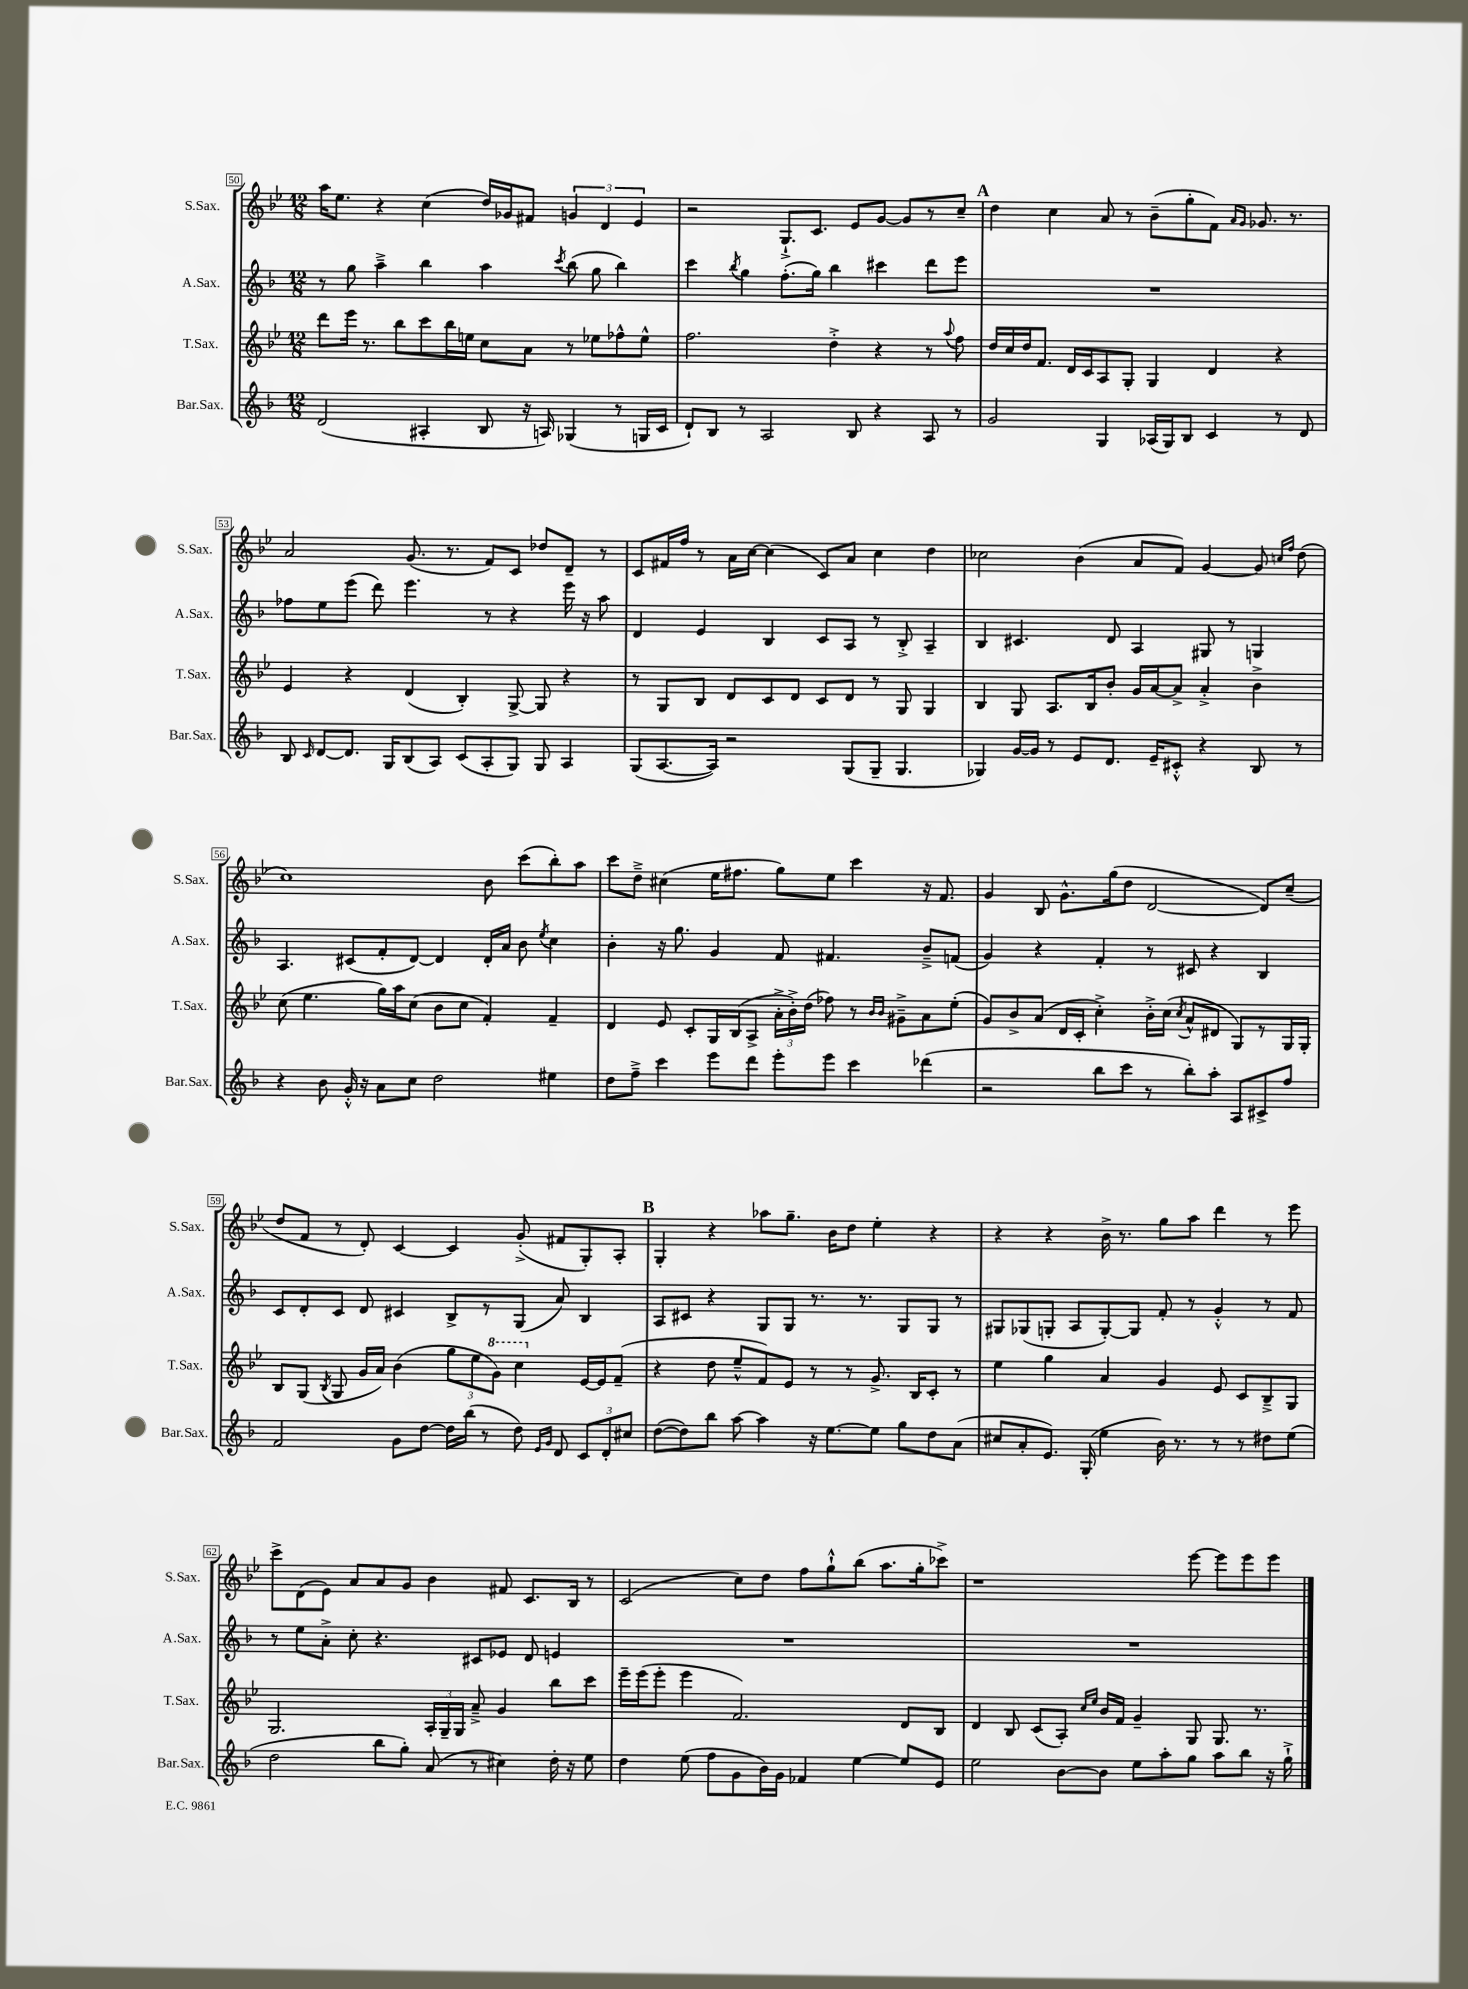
<<
\new StaffGroup <<
\new Staff = "s0" \with { instrumentName = "S.Sax." shortInstrumentName = "S.Sax." } {
    \clef treble \key bes \major \numericTimeSignature \time 12/8
    \autoBeamOff a''16[ ees''8.] r4 c''4( d''16[) ges'16 fis'8] \tuplet 3/2 { g'4 d'4 ees'4 } |
    r2 g8.[-!-> c'8.] ees'8[ g'8]~ g'8[ r8 c''8]-- |
    \mark \markup { \bold "A" } d''4 c''4 a'8 r8 bes'8[--( g''8-. f'8]) \grace { a'16[ g'16] } ges'8. r8. |
    a'2 g'8.( r8. f'8[) c'8] des''8[ d'8]-- r8 |
    c'8[ fis'16 f''16] r8 a'16[ c''16]~ c''4( c'8[) a'8] c''4 d''4 |
    ces''2 bes'4( a'8[ f'8]) g'4~ g'8 \grace { c''16[ f''16] } d''8( |
    c''1) bes'8 c'''8[( bes''8-.) a''8] |
    c'''8[ d''8]---> cis''4( ees''16[ fis''8.] g''8[) ees''8] c'''4 r16 f'8. |
    g'4 bes8 g'8.[-^ g''16( d''8] d'2~ d'8[) c''8]--( |
    d''8[ f'8] r8 d'8-.) c'4~ c'4 g'8-.->( fis'8[ g8-.) a8]-. |
    \mark \markup { \bold "B" } g4-. r4 aes''8[ g''8.]-- bes'16[ d''8] ees''4-. r4 |
    r4 r4 bes'16-> r8. g''8[ a''8] d'''4 r8 ees'''8 |
    c'''8[-> d'8( ees'8]) a'8[ a'8 g'8] bes'4 fis'8 c'8.[ bes16] r8 |
    c'2( c''8[) d''8] f''8[ g''8-!-^ bes''8]( a''8.[ g''16-. ces'''8]->) |
    r1 ees'''8~ ees'''8[ ees'''8 ees'''8] \bar "|." |
}
\new Staff = "s1" \with { instrumentName = "A.Sax." shortInstrumentName = "A.Sax." } {
    \clef treble \key f \major \numericTimeSignature \time 12/8
    \autoBeamOff r8 g''8 a''4---> bes''4 a''4 \acciaccatura { c'''8 } bes''8( g''8 bes''4) |
    c'''4 \acciaccatura { bes''8 } g''4 f''8.[-.( g''16]) bes''4 cis'''4 d'''8[ e'''8] |
    \mark \markup { \bold "A" } R1. |
    fes''8[ e''8 e'''8]( d'''8) e'''4. r8 r4 e'''16 r16 a''8 |
    d'4 e'4 bes4 c'8[ a8] r8 bes8-.-> a4-- |
    bes4 cis'4. d'8 a4 gis8 r8 g4 |
    a4. cis'8[( f'8-. d'8]~) d'4 d'16[-. a'16] bes'8 \acciaccatura { e''8 } c''4 |
    bes'4-. r16 g''8. g'4 f'8 fis'4. bes'8[---> f'8]( |
    g'4) r4 f'4-. r8 cis'8 r4 bes4 |
    c'8[ d'8-. c'8] d'8 cis'4 bes8[-> r8 g8]( a'8) bes4 |
    \mark \markup { \bold "B" } a8[ cis'8] r4 g8[ g8] r8. r8. g8[ g8] r8 |
    gis8[ ges8( g8]-. a8[ g8~-.) g8] f'8-. r8 g'4-.-^ r8 f'8 |
    r8 e''8[ a'8]-.-> c''8-. r4. cis'8[ ees'8] d'8 e'4 |
    R1. |
    R1. \bar "|." |
}
\new Staff = "s2" \with { instrumentName = "T.Sax." shortInstrumentName = "T.Sax." } {
    \clef treble \key bes \major \numericTimeSignature \time 12/8
    \autoBeamOff d'''8[ ees'''16] r8. bes''8[ c'''8 bes''16 e''16] c''8[ a'8] r8 ees''8[ fes''8-^ ees''8]-^ |
    f''2. d''4-.-> r4 r8 \appoggiatura { a''8 } f''8 |
    \mark \markup { \bold "A" } d''16[ c''16 d''16 f'8.] d'16[ c'16 a8 g8]-. g4 d'4 r4 |
    ees'4 r4 d'4( bes4-.) g8~-> g8 r4 |
    r8 g8[ bes8] d'8[ c'8 d'8] c'8[ d'8] r8 g8 g4 |
    bes4 g8 a8.[ bes16 bes'8]-. g'16[ a'16~ a'8]-> a'4-.-> bes'4-> |
    c''8( ees''4. g''16[) a''16 c''8]( bes'8[ c''8] f'4-.) f'4-- |
    d'4 ees'8 c'8[-. g16 bes16( a8]-> \tuplet 3/2 { a'16[-.-> bes'16-.->) d''16]( } fes''8) r8 \grace { bes'16[ bes'16] } gis'8[---> a'8 ees''8]-.( |
    g'8[) bes'8-> a'8]( d'16[ c'16]-. c''4-.->) bes'16[-.-> c''16]( \acciaccatura { c''8 } a'8[-^ dis'8] g8[) r8 g16 g16]-. |
    bes8[ g8]( \acciaccatura { bes8 } g8 g'16[ a'16]) bes'4( \tuplet 3/2 { g''8[ ees''8 \ottava #1 g''8]) } c'''4 \ottava #0 ees'16[~ ees'16 f'8]--( |
    \mark \markup { \bold "B" } r4 d''8 ees''8[---^ f'8) ees'8] r8 r8 g'8.-> bes16[ c'8]-. r8 |
    ees''4 g''4 a'4 g'4 ees'8 c'8[ bes8---> g8] |
    g2. \tuplet 3/2 { a16[-. g16-- g16] } a'8---> g'4 bes''8[ c'''8] |
    ees'''16[-- ees'''16( ees'''8]-. ees'''4 f'2.) d'8[ bes8] |
    d'4 bes8 c'8[( a8]-.) \grace { c''16[ ees''16] } bes'16[ f'16] g'4-- g8 g8. r8. \bar "|." |
}
\new Staff = "s3" \with { instrumentName = "Bar.Sax." shortInstrumentName = "Bar.Sax." } {
    \clef treble \key f \major \numericTimeSignature \time 12/8
    \autoBeamOff d'2( ais4-. bes8 r16 a16) ges4( r8 g16[ c'16] |
    d'8[-!) bes8] r8 a2 bes8 r4 a8 r8 |
    \mark \markup { \bold "A" } g'2 g4 aes16[( g16) bes8] c'4 r8 d'8 |
    bes8 \grace { c'16 } d'8[~ d'8.] g16[ bes8( a8]) c'8[( a8-. g8]) g8 a4 |
    g8[( a8.~ a16]) r2 g8[( g8]-- g4. |
    ges4) g'16[~ g'16] r8 e'8[ d'8.] e'16[-- cis'8]-.-^ r4 bes8 r8 |
    r4 bes'8 g'16-.-^ r16 a'8[ c''8] d''2 eis''4 |
    d''8[ f''8]---> c'''4 e'''8[ d'''8] e'''8[-. e'''8] c'''4 des'''4( |
    r2 bes''8[ c'''8] r8 bes''8[-.) a''8]-. a8[ cis'8-> f''8] |
    f'2 g'8[ d''8]~ d''16[ bes''16]( r8 d''8) \grace { e'16[ g'16] } d'8 \tuplet 3/2 { c'8[ d'8-. cis''8] } |
    \mark \markup { \bold "B" } d''8[~( d''8) bes''8] a''8~ a''4 r16 e''8.[~ e''8] g''8[ d''8 a'8]( |
    cis''8[ a'8-. e'8.]) g16-.( e''4 bes'16) r8. r8 r8 dis''8[ e''8]( |
    d''2 bes''8[ g''8]-.) a'8( r8 cis''4) d''16-. r16 e''8 |
    d''4 e''8( f''8[ g'8 bes'16) g'16] fes'4 e''4~ e''8[ e'8] |
    e''2 bes'8[~ bes'8] e''8[ a''8-. g''8] a''8[ bes''8] r16 g''16-!-> \bar "|." |
}
>>
>>
\layout { \context { \Score currentBarNumber = #50 \override BarNumber.stencil = #(make-stencil-boxer 0.1 0.3 ly:text-interface::print) } }
